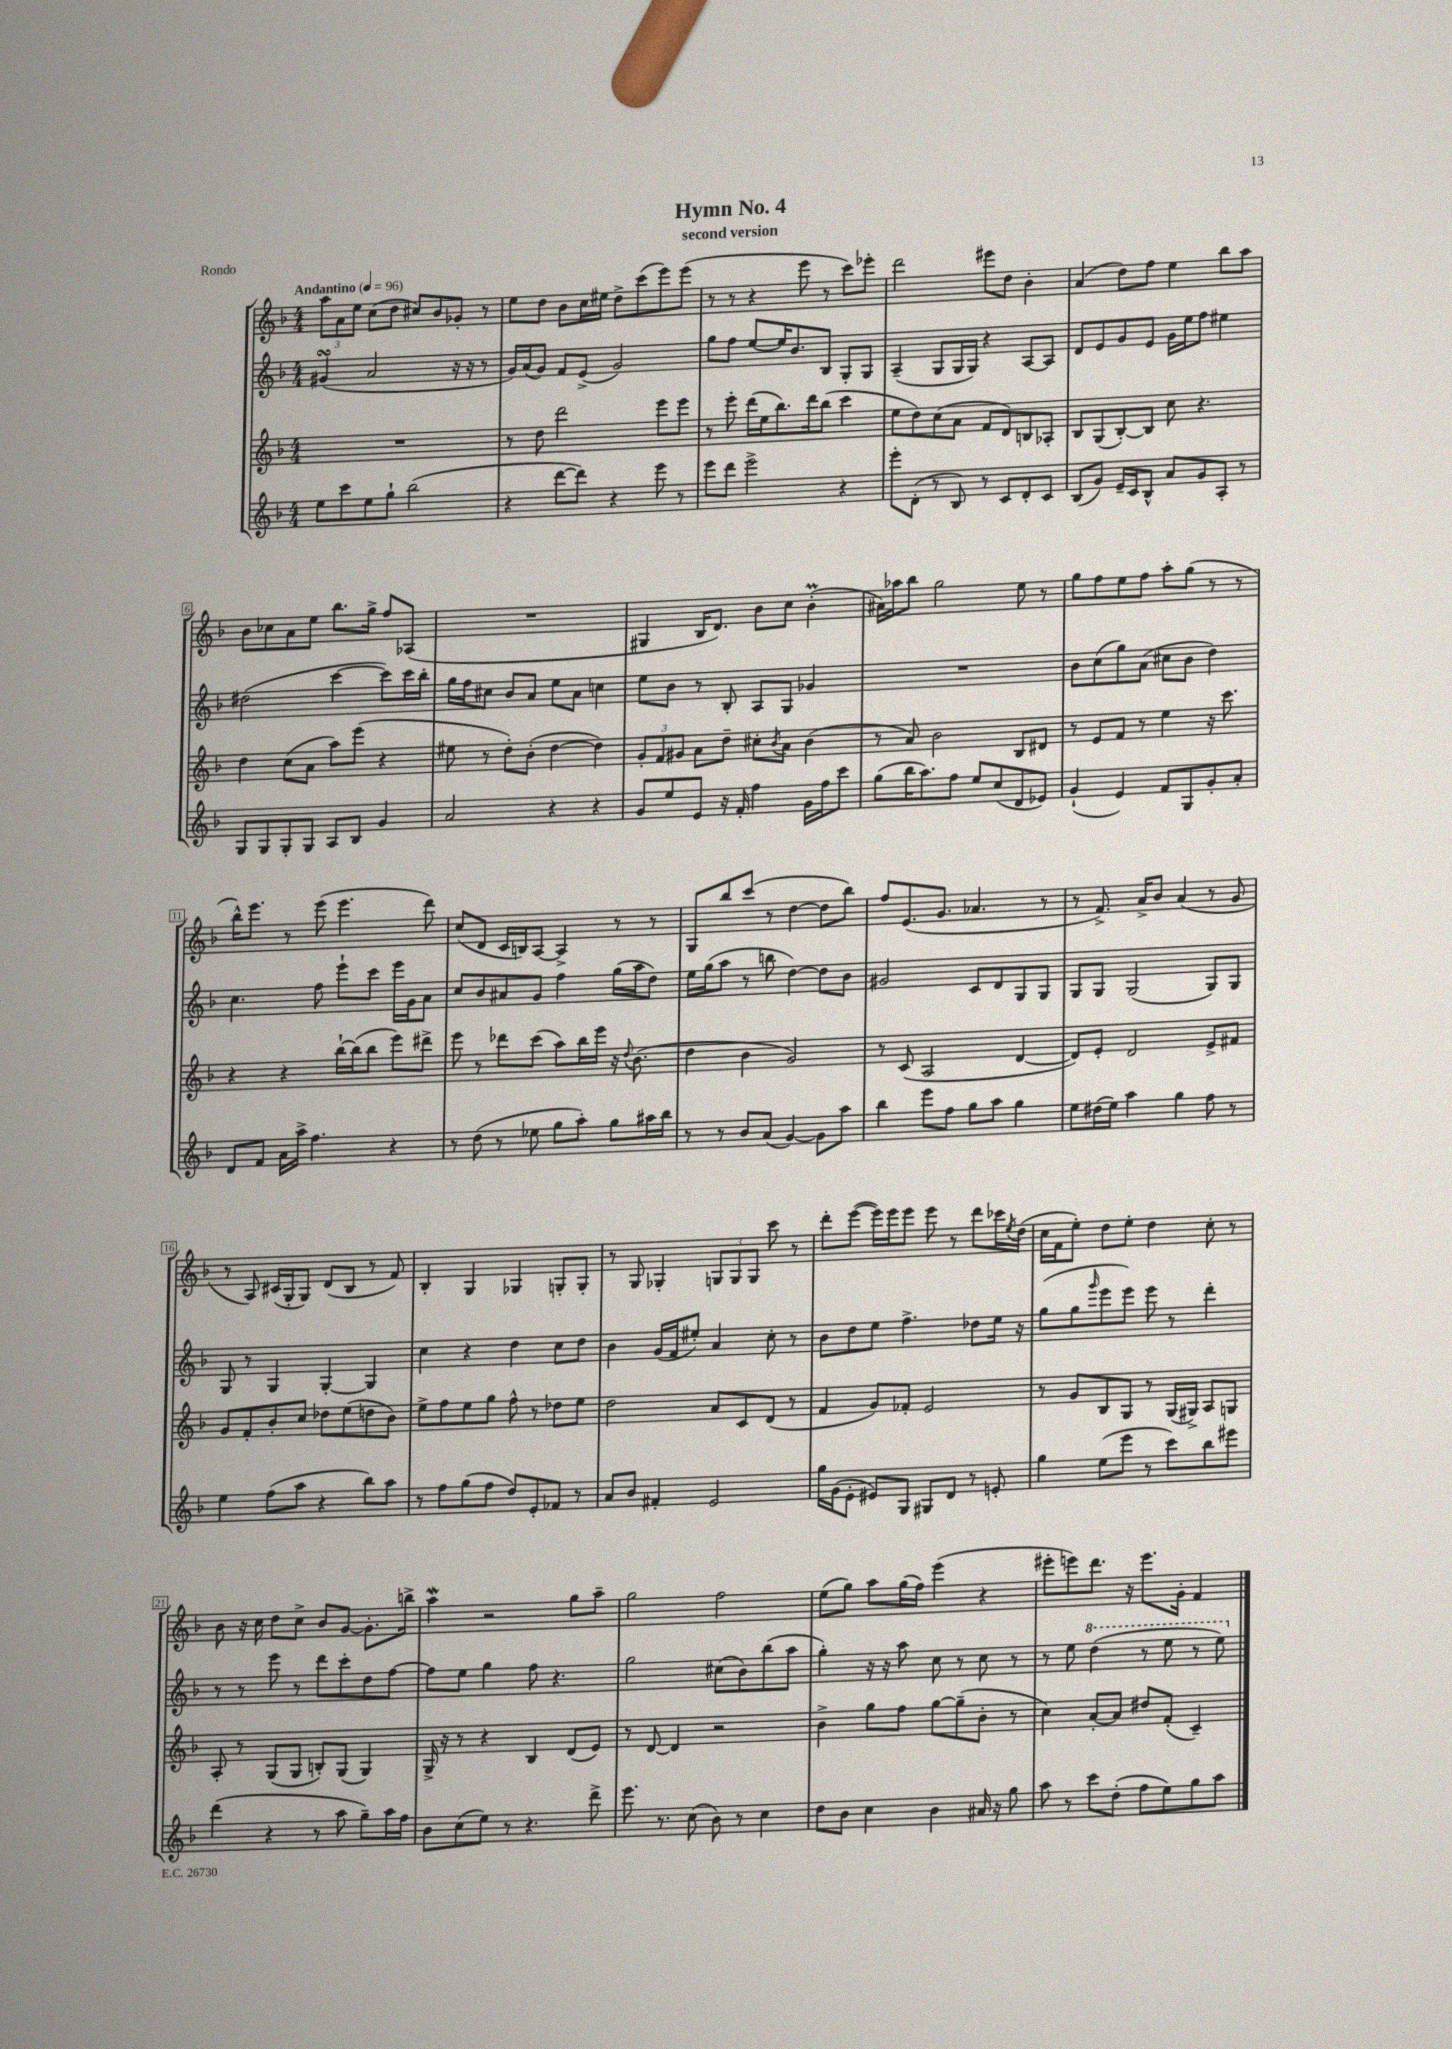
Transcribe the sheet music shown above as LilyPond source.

\header { title = "Hymn No. 4" subtitle = "second version" piece = "Rondo" }
<<
\new StaffGroup <<
\new Staff = "s0" {
    \clef treble \key f \major \numericTimeSignature \time 4/4 \tempo "Andantino" 4 = 96
    \tuplet 3/2 { a''8 a'8 e''8 } c''8( d''8 cis''8) bes'8 ges'8-. r8 |
    e''8 d''8 bes'8 c''16 eis''16 d''8-> c'''8( e'''8) e'''8( |
    r8 r8 r4 e'''8 r8 c'''8) ees'''8-. |
    d'''2 eis'''8 d''8 bes'4-. |
    a'4( d''8) f''8 e''4 bes''8 a''8 |
    bes'8 ces''8 a'8 e''8 bes''8. g''16-> f''8 aes8( |
    R1 |
    gis4 bes16 d'8.) bes'8 c''8 bes'4-.\prall( |
    ais'16) aes''16 bes''8 g''2 e''8 r8 |
    g''8 f''8 e''8 f''8 a''8-. g''8( r8 r8 |
    bes''16-^) e'''8. r8 e'''8( e'''4. d'''8) |
    c''8( d'8 c'16 b16) a8~ a4-> r8 r8 |
    g8 bes''8 c'''8( r8 d''4~ d''8 bes''8) |
    f''8 e'8.( g'8. aes'4. r8 |
    r8 f'8.->) a'16-> bes'8 a'4( r8 g'8 |
    r8 a8) cis'16( g16-. g8) d'8( bes8 r8 f'8) |
    bes4-. g4 ges4 g8-. g8-. |
    r8 g8 ges4-. \tuplet 3/2 { g8 g8 g8 } c'''8 r8 |
    d'''8-. e'''8~( e'''16) e'''16 e'''8 e'''8 r8 d'''8 ces'''16 \acciaccatura { e''8 } d''16( |
    c''16 f'16 e''8-.) d''8 e''8-. d''4 c''8-. r8 |
    bes'8 r16 c''16 d''8 c''8-> bes'8 g'8~ g'8.-. b''16-> |
    a''4\mordent r2 g''8 a''8-- |
    g''2 f''2 |
    e''8( g''8) a''8 g''16( f''16) e'''4( r4 |
    eis'''8-. e'''8) d'''8. r16 e'''8. g'16-. f'4 \bar "|." |
}
\new Staff = "s1" {
    \clef treble \key f \major \numericTimeSignature \time 4/4
    gis'4\turn( a'2 r16 r16 r8 |
    g'16) a'16( g'8) f'8 e'8->( g'2) |
    g''8 f''8 e''8~ e''16 bes'8. bes8 g8-. g8 |
    a4--( g8 g16 g16) r4 a8~ a8 |
    d'8 e'8 g'8 e'8 g'16 e''16 f''8 eis''4 |
    dis''2( c'''4~ c'''8) c'''16 bes''16-. |
    g''16 f''16 cis''8 bes'8 a'8 e''8 a'8 c''4 |
    e''8 bes'8 r8 bes8-. a8 g8 ges'4 |
    R1 |
    bes'8 c''8( g''8) a'8( cis''8 bes'8 d''4) |
    c''4. f''8 e'''8-! c'''8 e'''16 g'16 a'8 |
    c''8 bes'8 ais'8 g'8 f''4 g''16( a''16 d''8) |
    e''16 g''16( a''8 r8 b''8 d''4~) d''8 bes'8 |
    gis'2 c'8 d'8 g8 g8 |
    g8 g8 g2( g8) g8 |
    g8 r8 g4 g4~-. g4 |
    c''4 r4 d''4 c''8 d''8 |
    bes'4 g'16( f'16 eis''8-.) a'4 c''8-. r8 |
    bes'8 d''8 e''8 f''4.-> des''8 e''16 r16 |
    g''8( g''8 \grace { g'''16 } e'''8 e'''8) e'''8 r8 d'''4-. |
    r8 r8 e'''8 r8 d'''8 c'''8-. d''8 f''8~ |
    f''8 e''8 g''4 f''8 r4. |
    g''2 cis''8( bes'8) bes''8( a''8 |
    g''4-.) r16 r16 a''8 c''8 r8 c''8 r8 |
    r8 e''8 \ottava #1 d'''4( r8 e'''8 r8 e'''8) \ottava #0 \bar "|." |
}
\new Staff = "s2" {
    \clef treble \key f \major \numericTimeSignature \time 4/4
    R1 |
    r8 d''8 d'''2 e'''8 e'''8 |
    r8 e'''8-. d'''16( e''16 bes''8.) d'''16 bes''8( c'''4 |
    e''8 d''8) c''8( a'8 f'8 d'8) b8 aes8-. |
    bes8 g8( bes8~-.) bes8 c''8 r4. |
    d''4 c''8( a'8 a''8) e'''8( r4 |
    eis''8 r8 d''8-.) bes'8-.( d''4~ d''4) |
    \tuplet 3/2 { g'8-. f'8 gis'8 } a'8 d''8-- cis''8-. \acciaccatura { bes'8 } a'8 bes'4( |
    r8 a'8) bes'2 bes8 dis'8 |
    r8 e'8 f'8 r8 e''4 r16 c'''8. |
    r4 r4 bes''16~-! bes''16( bes''8 e'''8) dis'''8-> |
    e'''8 r8 des'''8 c'''8( a''8) bes''16 e'''16 r16 \appoggiatura { d''8 } bes'8.( |
    d''4 bes'4 g'2) |
    r8 c'8( a2 d'4~ |
    d'8) e'8-. d'2 e'8-> fis'8 |
    g'8 f'8-. bes'8-. c''8 des''8 e''8( d''8 bes'8) |
    e''8-> f''8 e''8 g''8 f''8-^ r8 des''8 e''8 |
    d''2 a'8 c'8 d'8( r8 |
    f'4 g'8) fes'8-. e'2 |
    r8 g'8 bes8 g8 r8 g16( gis16->) a8 g8 |
    a8-. r8 g8( g8 b8-.) g8( g4) |
    g16-> r16 r8 r4 bes4 d'8( e'8) |
    r8 d'8~ d'4 r2 |
    bes'4-> g''8 f''8 g''8~ g''8--( bes'8-. r8 |
    c''4) a'8~-. a'8 dis''8 f'8-.( c'4--) \bar "|." |
}
\new Staff = "s3" {
    \clef treble \key f \major \numericTimeSignature \time 4/4
    e''8 c'''8 e''8 g''8-! bes''2( |
    r4 d'''8~ d'''8) r4 e'''8 r8 |
    e'''8 d'''8 e'''2-> r4 |
    e'''8-. d'8-.( r8 bes8) r8 c'8 d'8-. c'8 |
    bes8( g'8) e'16-- c'16 bes8-^ a'8 g'8 a8-. r8 |
    g8 g8 g8-. g8 a8 bes8 g'4 |
    a'2 r4 r4 |
    g'8 e''8 e'8 r16 f'16-. f''4 g'16 f''16 c'''8 |
    g''8( bes''16 a''8.) f''8 e''8 c''8( d'8 ees'8) |
    g'4-!( e'4) f'8 g8 g'8-. a'8-. |
    d'8 f'8 a'16 a''16-> f''4. r4 |
    r8 d''8( r8 ees''8 g''8 a''8-.) g''8 ais''16 bes''16 |
    r8 r8 bes'8 a'8( g'4~) g'8 a''8 |
    bes''4 e'''8 f''8 g''8 a''8 g''4 |
    e''8 dis''16( e''16) a''4 g''4 f''8 r8 |
    e''4 f''8( a''8 r4 bes''8) a''8 |
    r8 f''8 g''8( f''8 d''8) e'8-. fes'8 r8 |
    a'8 bes'8 fis'4-. e'2 |
    g''16 g'16( e'8-. eis'8) g8 gis8 d'8 r8 e'8-. |
    g''4 e''8( e'''8 r8 c'''8) bes''8 eis'''8 |
    d'''4( r4 r8 a''8 g''8--) a''16 f''16 |
    bes'8 c''8( e''8) r8 r4. d'''8-> |
    e'''8. r8. c''8( bes'8) r8 c''4 |
    d''8 bes'8 c''4 bes'4 ais'16 r16 g''8 |
    a''8 r8 c'''8 d''8-.( f''8 e''8) g''8 a''8 \bar "|." |
}
>>
>>
\layout { \context { \Score \override BarNumber.stencil = #(make-stencil-boxer 0.1 0.3 ly:text-interface::print) } }
